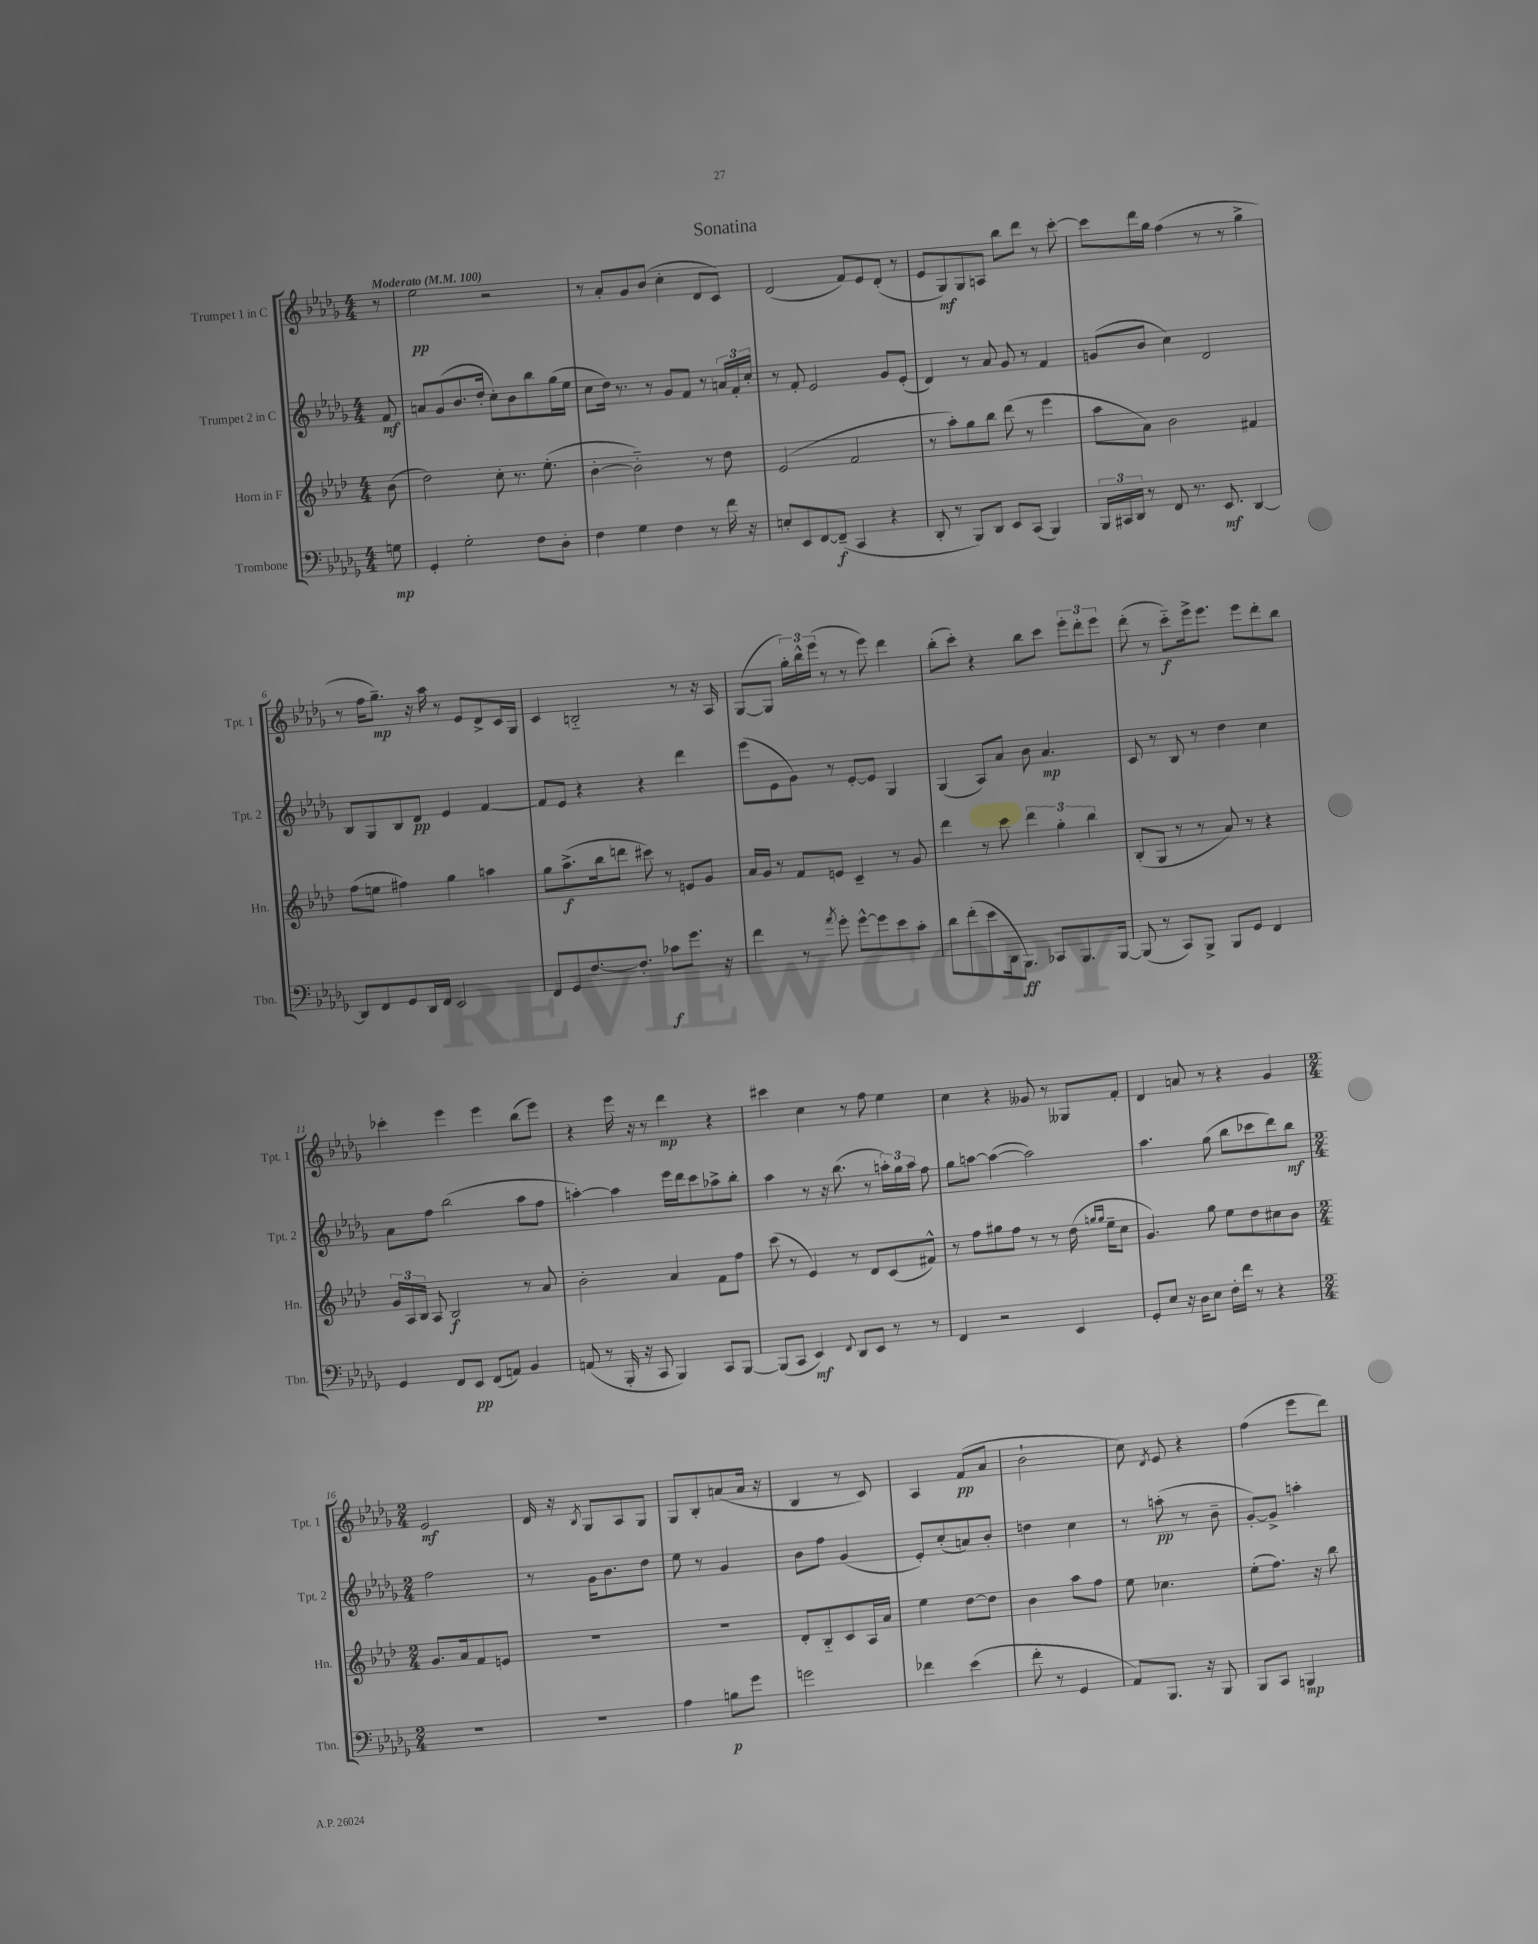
\header { title = "Sonatina" }
<<
\new StaffGroup <<
\new Staff = "s0" \with { instrumentName = "Trumpet 1 in C" shortInstrumentName = "Tpt. 1" } {
    \clef treble \key des \major \numericTimeSignature \time 4/4 \partial 8 \tempo "Moderato" 4 = 100
    \autoBeamOff r8 |
    ees''2\pp r2 |
    r8 aes'8[-. ges'8 bes'8]( c''4-. des'8[ c'8]) |
    des'2( f'8[) ees'8 des'8]-.( r8 |
    ees'8[ ges8\mf) ges8 a8] bes''8[ des'''8] r8 c'''8~-. |
    c'''8[ des'''16 ges''16] f''4( r8 r8 ges''4-> |
    r8 f''16[ ges''8.]--\mp) r16 aes''16 r8 ees'8[ des'8-> c'16 ges16] |
    c'4 b2-_ r8 r16 aes16 |
    ges8[~( ges8] \tuplet 3/2 { ges''16[-.) bes''16-^ ees'''16]( } r8 r8 ees'''8) des'''4 |
    bes''8[-.( c'''8]-.) r4 bes''8[ c'''8] \tuplet 3/2 { ees'''8[-. des'''8-. ees'''8] } |
    des'''8-.( r8 c'''8[-_\f) ees'''16-> ees'''8.] ees'''8[ des'''8-. bes''8] |
    ces'''4-. ees'''4 ees'''4 bes''8[( ees'''8]) |
    r4 ees'''16 r16 r8 des'''4\mp r4 |
    cis'''4 c''4 r8 f''8 ees''4 |
    c''4 r4 geses'8 r8 geses8[ f'8]-. |
    des'4 a'8 r8 r4 ges'4 |
    \numericTimeSignature \time 2/4 ees'2\mf |
    des'16 r16 \acciaccatura { bes8 } ges8[ aes8 ges8] |
    ges8[ bes8-. a'8( a'16] r16 |
    bes4 r8 c'8) |
    aes4 f'8[\pp( aes'8] |
    bes'2-! |
    c''8) \acciaccatura { des'8 } ees'8 r4 |
    f''4( ees'''8[ des'''8]) \bar "|." |
}
\new Staff = "s1" \with { instrumentName = "Trumpet 2 in C" shortInstrumentName = "Tpt. 2" } {
    \clef treble \key des \major \numericTimeSignature \time 4/4 \partial 8
    \autoBeamOff f'8\mf |
    a'8[ ges'8( bes'8. des''16]-. c''8[-.) bes'8 bes''8 ges''16( ees''16] |
    c''8[ des''16]) r8. r8 ges'8[ f'8] r8 \tuplet 3/2 { a'16[ f'16-. c''16]-. } |
    r8 f'8-. ees'2 ges'8[ ees'8]-.( |
    des'4) r8 aes'8 ges'8 r8 f'4 |
    g'8[( bes'8] c''4) des'2 |
    bes8[ ges8 bes8 des'8]\pp ees'4 f'4~ |
    f'8[ ees'8] r4 r4 des'''4 |
    ees'''8[( ees'8 ges'8]) r8 ees'8[~-. ees'8] ges4 |
    ges4( aes8[) aes'8] bes'8 aes'4.\mp |
    c'8 r8 bes8 r8 des''4 c''4 |
    aes'8[ f''8] bes''2( aes''8[ f''8] |
    a''4~-.) a''4 ees'''16[ des'''16 c'''8 aes''8-> bes''8]-. |
    aes''4 r8 r16 bes''8.( r8 \tuplet 3/2 { a''16[-.) ges''16 a''16] } f''8 |
    ges''8[ a''8]~ a''4~( a''2) |
    aes''4. ges''8( bes''8[ ces'''8 des'''8) bes''8]\mf |
    \numericTimeSignature \time 2/4 f''2 |
    r8 ges'16[ bes'8. des''8] |
    ees''8 r8 ges'4 |
    bes'8[ f''8] ges'4( |
    ees'8[-.) c''8-.( a'8) bes'8]-. |
    d''4 c''4 |
    r8 a''8-.\pp( r8 bes'8-- |
    ges'8[~-.) ges'8]-> a''4-. \bar "|." |
}
\new Staff = "s2" \with { instrumentName = "Horn in F" shortInstrumentName = "Hn." } {
    \clef treble \key aes \major \numericTimeSignature \time 4/4 \partial 8
    \autoBeamOff bes'8( |
    des''2) c''8-. r8. ees''8.-.( |
    bes'4~-. bes'2-_) r8 des''8 |
    ees'2( f'2 |
    r8 aes''8[-.) g''8 bes''8] des'''8( r8 ees'''4 |
    aes''8[ aes'8]) bes'2 fis'4 |
    f''8[( e''8] fis''4) g''4 a''4 |
    g''8[ aes''8.->\f( bes''16 d'''8] cis'''8) r8 e'8[ g'8] |
    aes'16[ g'16] r8 f'8[ e'8] c'4-- r8 g'8 |
    des'''4 r8 c'''8 \tuplet 3/2 { des'''4 g''4-. bes''4 } |
    bes8[-.( g8] r8 r8 aes'8) r8 r4 |
    \tuplet 3/2 { g'16[ aes16 bes16] } aes8 bes2\f r8 aes'8 |
    bes'2-. aes'4 f'8[ f''8] |
    c'''8( r8 ees'4) r8 des'8[ c'8( fis'8]-^) |
    r8 f''8[ gis''8 f''8] r8 r8 des''16( \grace { g''16[ g''16] } ees''16[-- c''8] |
    g'4.) g''8 ees''8[ des''8 cis''8 bes'8] |
    \numericTimeSignature \time 2/4 g'8.[ aes'16 f'8 e'8] |
    r2 |
    r2 |
    des'8[-. bes8-_ c'8 aes16 aes'16] |
    ees''4 des''8[~ des''8] |
    bes'4 aes''8[ f''8] |
    ees''8 ces''4. |
    ees''8[-.( f''8.]) r16 bes''8 \bar "|." |
}
\new Staff = "s3" \with { instrumentName = "Trombone" shortInstrumentName = "Tbn." } {
    \clef bass \key des \major \numericTimeSignature \time 4/4 \partial 8
    \autoBeamOff g8\mp |
    ges,4-. ges2-. f8[ des8]-. |
    f4 ges4 f4 r8 f'16 r16 |
    e8[-. ees,8 f,8~ f,8]--\f( c,4 r4 |
    des,8-. r8 bes,,8[) des,8] ees,8[ c,8]( bes,,4) |
    \tuplet 3/2 { bes,,16[ cis,16 des,16] } r8 f,8 r8. ees,8.\mf des,4~ |
    des,8[ f,8 ges,8 des,16 f,16] ees,2 |
    f,8[ ges,8 f8.~ f8.]-. ces'8[\f ges'8.] r16 |
    f'4 r8 \acciaccatura { aes'8 } ges'8-. ges'8[~-^ ges'8 ees'8 c'8]-. |
    des'8[ f'8-.( ees'8 des,16 bes,,8.]\ff) ces,8[ bes,,8. bes,,16]~ |
    bes,,8( r8 c,8[) bes,,8]-> bes,,8[ ges,8] f,4 |
    ges,4 f,8[ ees,8]\pp f,8[( a,8]) bes,4 |
    a,8( r8 bes,,16-. r16 c,8 bes,,4) c,8[ bes,,8]~ |
    bes,,8[( c,8] ees,4\mf) \appoggiatura { f,8 } des,8[ ees,8] r8 r8 |
    f,4 r2 ees,4 |
    ges,8[-. ees8] r16 des16[ ees8] f16[-. f'16] r8 r4 |
    \numericTimeSignature \time 2/4 R2 |
    R2 |
    aes4 b8[\p ges'8] |
    g'2 |
    fes'4 ees'4( |
    f'8-. r8 ges,4 |
    aes,8[) bes,,8.] r16 bes,,8 |
    bes,,8[ c,8] b,,4\mp \bar "|." |
}
>>
>>
